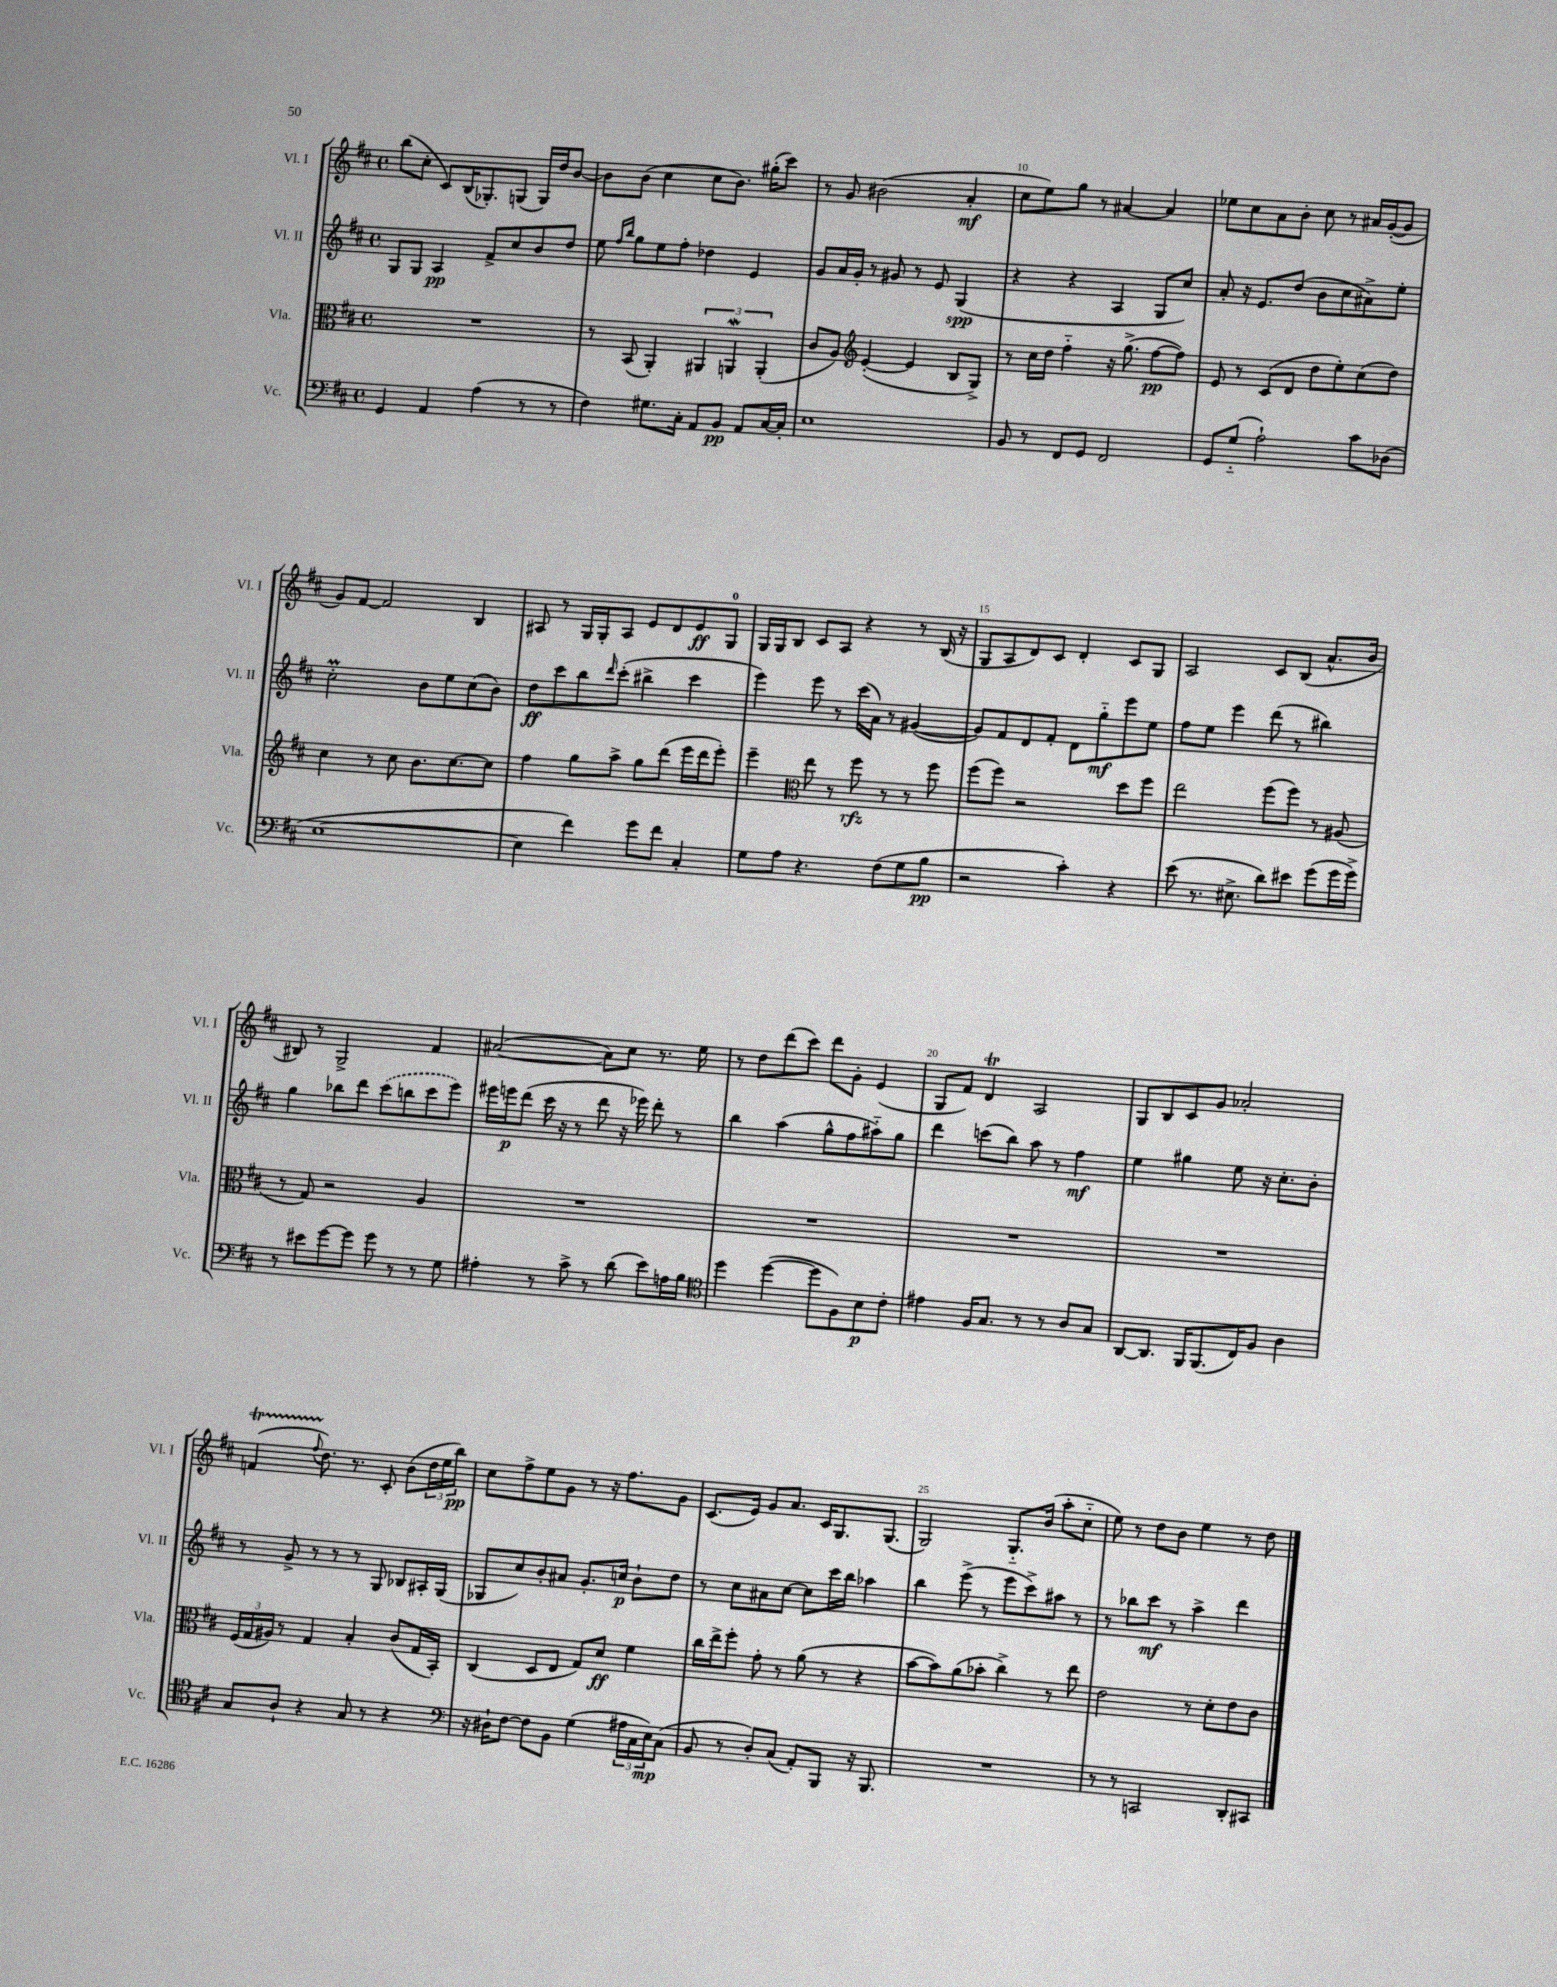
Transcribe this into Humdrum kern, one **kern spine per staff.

**kern	**kern	**kern	**kern
*staff4	*staff3	*staff2	*staff1
*clefF4	*clefC3	*clefG2	*clefG2
*k[f#c#]	*k[f#c#]	*k[f#c#]	*k[f#c#]
*M4/4	*M4/4	*M4/4	*M4/4
*met(c)	*met(c)	*met(c)	*met(c)
4GG	1r	8G	(8bb
.	.	8G	8cc#'
4AA	.	4A	8c#)
.	.	.	(16B
.	.	.	8.G-')
(4A	.	8f#^	.
.	.	8cc#	(8G
8r	.	8b	16G)
.	.	.	16dd
8r	.	8dd	[8b
=	=	=	=
4F#)	8r	8ee	8b]
.	.	16qqff#	.
.	.	16qqbb	.
.	(8BB	8gg	(8b
8.G#	4AA')	8ee	4cc#
.	.	8ff#'	.
16C#'	.	.	.
8AA	6AA#	4dd-	8cc#
8BB	.	.	8.b)
.	6AA	.	.
8AA	.	4e	.
.	.	.	(16gg#'
.	(6AA'	.	.
[16C#	.	.	8ccc#)
16C#']	.	.	.
=	=	=	=
1E	8c#	8g	8r
.	8A)	16a	8g
.	.	16g'	.
*	*clefG2	*	*
.	([4e'	8r	(2b#
.	.	8g#	.
.	4e]	8r	.
.	.	8e	.
.	8B	(4G	4a'
.	8G^)	.	.
=	=	=	=
8BB	8r	4r	8cc#
8r	16cc#	.	8ee)
.	16dd	.	.
8FF#	4ff#'~	4r	8gg
8GG	.	.	8r
2FF#	16r	4A	[4a#
.	(8.gg^	.	.
.	[8ff#	8G	4a#]
.	8ff#])	8cc#)	.
=	=	=	=
8GG	8e	8a'	8ee-
(8G'~	8r	16r	8cc#
.	.	8.e	.
2A`)	(8c#	.	8a
.	8d	(8dd	8b'
.	8dd	8b	8cc#
.	8ee')	8cc#	8r
8c#	(8cc#	8a#^)	16a#
.	.	.	([16g'
(8D-	8dd)	8ee'	8g]
=	=	=	=
[1E	4cc#	2cc#'	8g)
.	.	.	[8f#
.	8r	.	2f#]
.	8cc#	.	.
.	8.b	8b	.
.	.	8ee	.
.	[8.cc#	.	.
.	.	(8cc#	4B
.	8cc#]	8b)	.
=	=	=	=
4E]	4ff#	8dd	8A#
.	.	8ccc#	8r
4f#)	8gg	8bb	16G
.	.	.	16G'
.	.	16qqddd	.
.	8aa^	(8ccc#'	8A#
8g	8gg	4bb#^	8e
8f#	(8ddd	.	8d
4C#'	16eee	4ccc#	8e
.	16ddd	.	.
.	8eee')	.	8G
=	=	=	=
8G	4eee~	4eee)	16G
.	.	.	16G
8A	.	.	8B
*	*clefC3	*	*
4.r	8ee	8eee	8c#
.	8r	8r	8A
.	8ff#	(16ccc#	4r
.	.	16a)	.
(8F#	8r	8r	.
8G	8r	([4g#	8r
8B	8ff#	.	(16B
.	.	.	16r
=	=	=	=
2r	(8ff#	8g#])	8G
.	8ff#)	8f#	8A
.	2r	8d	8d)
.	.	8f#'	8c#
4c#')	.	8d	4d'
.	.	8gg'~	.
4r	8dd	8eee	8c#
.	8ff#	8ee	8G
=	=	=	=
(8e	2ee	8ff#	2A
8.r	.	8ee	.
.	.	4eee	.
8.E#^	.	.	.
8d)	(8ff#	(8ddd	8c#
8e#	8ff#)	8r	(8B
(8g	8r	4bb#)	8.a^^
16g	(8A#	.	.
16g^)	.	.	16b
=	=	=	=
8r	8r	4gg	8B#)
8e#	8G)	.	8r
[8g	2r	8bb-	2G^
8g]	.	8ddd	.
8g	.	(8ccc#	.
8r	.	8bb	.
8r	4A	8ccc#	4f#
8G	.	8eee)	.
=	=	=	=
4A#'	1r	16eee#	([2a#
.	.	16eee	.
.	.	(8ddd	.
8r	.	16ccc#	.
.	.	16r	.
8c#^	.	8r	.
8r	.	8ddd	8a#])
(8d	.	16r	8cc#
.	.	16eee-)	.
8e)	.	8ddd'	8.r
16A	.	8r	.
16B	.	.	16ee
=	=	=	=
*clefC4	*	*	*
4dd	1r	4bb	8r
.	.	.	8dd
([4dd	.	(4aa	(8ddd
.	.	.	8ccc#)
8dd]	.	8gg^^	8ddd
8F#)	.	8ff#	8g'
8B	.	8aa#'~)	(4e
8c#'	.	8gg	.
=	=	=	=
4e#	1r	4ddd	8G
.	.	.	8f#)
16F#	.	(8ccc	4d
8.G	.	.	.
.	.	8bb)	.
8r	.	8aa	2A
8r	.	8r	.
8A	.	4ff#	.
8G	.	.	.
=	=	=	=
[8AA	1r	4ee	8G
8.AA]	.	.	8B
.	.	4gg#	8c#
16FF#	.	.	.
(8.FF#	.	.	8g
.	.	8ee	2a-'
16C#)	.	.	.
8F#	.	16r	.
.	.	8.cc#'	.
4A	.	.	.
.	.	8b'	.
=	=	=	=
8G	(24F#	8r	(4f
.	24G	.	.
.	24A#)	.	.
8A`	8r	8g^	.
.	.	.	8qqff#
4r	4G	8r	8.dd)
.	.	8r	.
.	.	.	8.r
8G	4B'	8r	.
8r	.	8G	8c#'
4r	(8c#	8B-	(8b
.	16G	16A#'	24dd
.	.	.	24ee
.	16BB')	(16G	.
.	.	.	24bb)
=	=	=	=
*clefF4	*	*	*
16r	(4C#	8G-	8cc#
16D#`	.	.	.
[8F#	.	8cc#)	8ff#^
8F#]	8D	8b'	8ee
8BB	8E	8a#	8g
(4G	8G)	8.g'	8r
.	8d	.	16r
.	.	16cc	8.ff#
24A#	4f#	8b`	.
24C#	.	.	.
24E)	.	.	.
(8C#	.	8dd	8g
=	=	=	=
8BB	16cc#	8r	(8.c#
.	16ee^	.	.
8r	8ff#'	8cc#	.
.	.	.	16e)
8D')	8g'	8a#	8g
(8C#	8r	[8cc#	8.a
8AA')	(8a	8cc#]	.
.	.	.	16c#
8BBB	8r	16ccc#	8.G
.	.	16bb	.
16r	4r	4aa-	.
8.BBB	.	.	(8.G
=	=	=	=
1r	[8b	4bb	2G)
.	8b])	.	.
.	(8a	(8eee^	.
.	8b-'	8r	.
.	4cc#^)	8eee	8.G'~
.	.	8ccc#^)	.
.	.	.	(16b
.	8r	8aa#	8aa'
.	8ee	8r	8cc#'~
=	=	=	=
8r	2e	8r	8ee)
8r	.	8bb-	8r
2CC	.	8ccc#	8dd
.	.	8r	8b
.	8r	4aa^	4ee
.	8d'	.	.
8DD'	8e	4ddd	8r
8CC#	8c#	.	8dd
==	==	==	==
*-	*-	*-	*-
